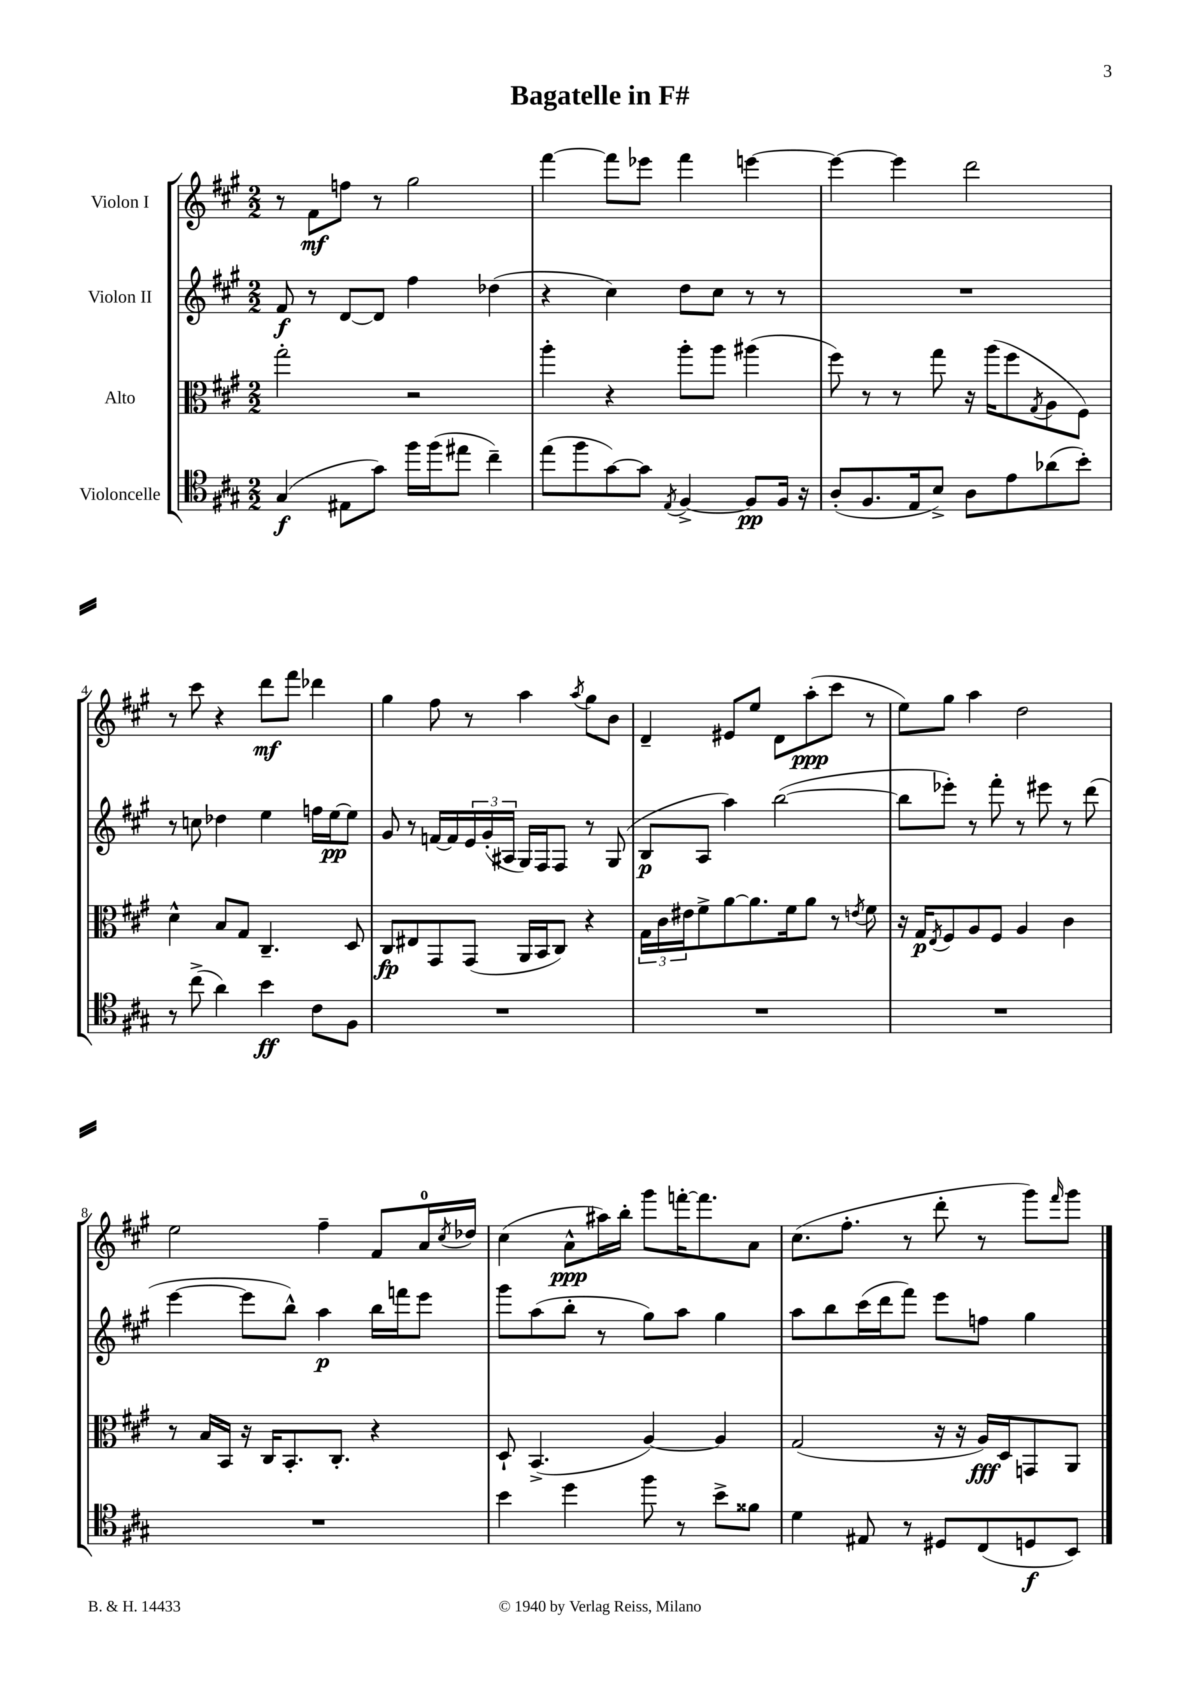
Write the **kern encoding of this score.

**kern	**dynam	**kern	**dynam	**kern	**dynam	**kern	**dynam
*part4	*part4	*part3	*part3	*part2	*part2	*part1	*part1
*staff4	*staff4	*staff3	*staff3	*staff2	*staff2	*staff1	*staff1
*I"Violoncelle	*	*I"Alto	*	*I"Violon II	*	*I"Violon I	*
*clefC4	*	*clefC3	*	*clefG2	*	*clefG2	*
*k[f#c#g#]	*	*k[f#c#g#]	*	*k[f#c#g#]	*	*k[f#c#g#]	*
*M2/2	*	*M2/2	*	*M2/2	*	*M2/2	*
=1	=1	=1	=1	=1	=1	=1	=1
(4G#/	f	2gg#'\	.	8f#/	f	8r	.
.	.	.	.	8r	.	8f#\L	mf
8E#X\L	.	.	.	[8d/L	.	8ffn\J	.
8g#\J)	.	.	.	8d/J]	.	8r	.
16ff#\LL	.	2r	.	4ff#\	.	2gg#\	.
(16ff#\J	.	.	.	.	.	.	.
8ee#X\J	.	.	.	.	.	.	.
4cc#~\)	.	.	.	(4dd-X\	.	.	.
=2	=2	=2	=2	=2	=2	=2	=2
(8ee\L	.	4aa'\	.	4r	.	[4fff#\	.
8ff#\	.	.	.	.	.	.	.
[8g#\)	.	4r	.	4cc#\)	.	8fff#\L]	.
8g#\J]	.	.	.	.	.	8eee-X\J	.
8qE/	.	.	.	.	.	.	.
[4F#^/	.	8aa'\L	.	8dd\L	.	4fff#\	.
.	.	8aa\J	.	8cc#\J	.	.	.
8F#/L]	pp	(4aa#X\	.	8r	.	[4eeen\	.
16F#/Jk	.	.	.	8r	.	.	.
16r	.	.	.	.	.	.	.
=3	=3	=3	=3	=3	=3	=3	=3
(8A'/L	.	8ff#\)	.	1r	.	4eee\_	.
8.F#/	.	8r	.	.	.	.	.
.	.	8r	.	.	.	4eee\]	.
16E/k	.	.	.	.	.	.	.
8B^/J)	.	8gg#\	.	.	.	.	.
8A\L	.	16r	.	.	.	2ddd\	.
.	.	(16aa\KL	.	.	.	.	.
8e\	.	8ff#\	.	.	.	.	.
.	.	8qG#/	.	.	.	.	.
(8a-X\	.	8A\	.	.	.	.	.
8b'\J)	.	8F#\J)	.	.	.	.	.
!!LO:LB:g=z
=4	=4	=4	=4	=4	=4	=4	=4
8r	.	4d^^\	.	8r	.	8r	.
(8cc#^\	.	.	.	8ccn\	.	8ccc#\	.
4a\)	.	8B/L	.	4dd-X\	.	4r	.
.	.	8G#/J	.	.	.	.	.
4b\	ff	4.C#~/	.	4ee\	.	8ddd\L	mf
.	.	.	.	.	.	8fff#\J	.
8c#\L	.	.	.	16ffn\LL	.	4ddd-X\	.
.	.	.	.	[16ee\J	pp	.	.
8F#\J	.	8D/	.	8ee\J]	.	.	.
=5	=5	=5	=5	=5	=5	=5	=5
1r	.	8C#/L	fp	8g#/	.	4gg#\	.
.	.	8E#X/	.	8r	.	.	.
.	.	8GG#/	.	[16fn/LL	.	8ff#\	.
.	.	.	.	16f/]	.	.	.
.	.	(8GG#/J	.	24e/	.	8r	.
.	.	.	.	(24g#'/	.	.	.
.	.	.	.	24A#X/JJ	.	.	.
.	.	16AA/LL	.	16G#/LL)	.	4aa\	.
.	.	16BB/J	.	16F#/J	.	.	.
.	.	8C#/J)	.	8F#/J	.	.	.
.	.	.	.	.	.	8qaa/	.
.	.	4r	.	8r	.	8gg#\L	.
.	.	.	.	(8G#/	.	8b\J	.
=6	=6	=6	=6	=6	=6	=6	=6
1r	.	24G#\LL	.	8B/L	p	4d~/	.
.	.	24c#\	.	.	.	.	.
.	.	24e#X\J	.	.	.	.	.
.	.	8f#^\	.	8A/J	.	.	.
.	.	[8a\	.	4aa\)	.	8e#X/L	.
.	.	8.a\]	.	.	.	8ee/J	.
.	.	.	.	([2bb\	.	8d\L	.
.	.	16f#\k	.	.	.	.	.
.	.	8a\J	.	.	.	(8aa'\	ppp
.	.	8r	.	.	.	8ccc#\J	.
.	.	8qen/	.	.	.	.	.
.	.	8f#\	.	.	.	8r	.
=7	=7	=7	=7	=7	=7	=7	=7
1r	.	16r	.	8bb\L]	.	8ee\L)	.
.	.	16G#/KL	p	.	.	.	.
.	.	8qE/	.	.	.	.	.
.	.	8F#/	.	8eee-X'\J)	.	8gg#\J	.
.	.	8A/	.	8r	.	4aa\	.
.	.	8F#/J	.	8fff#'\	.	.	.
.	.	4A/	.	8r	.	2dd\	.
.	.	.	.	8eee#X\	.	.	.
.	.	4c#\	.	8r	.	.	.
.	.	.	.	(8ddd\	.	.	.
!!LO:LB:g=z
=8	=8	=8	=8	=8	=8	=8	=8
1r	.	8r	.	[4eee\	.	2ee\	.
.	.	16B/LL	.	.	.	.	.
.	.	16BB/JJ	.	.	.	.	.
.	.	16r	.	8eee\L]	.	.	.
.	.	16C#/KL	.	.	.	.	.
.	.	8.BB'/	.	8bb^^\J)	.	.	.
.	.	.	.	4aa\	p	4ff#~\	.
.	.	8.C#'/J	.	.	.	.	.
.	.	4r	.	16bb\LL	.	8f#/L	.
.	.	.	.	16fffn\J	.	.	.
.	.	.	.	8eee\J	.	16a/L	.
.	.	.	.	.	.	8qcc#/	.
.	.	.	.	.	.	16dd-X/JJ	.
=9	=9	=9	=9	=9	=9	=9	=9
4b\	.	8D`/	.	8ggg#\L	.	(4cc#\	.
.	.	(4.BB^/	.	(8aa\	.	.	.
4dd\	.	.	.	8bb'\J	.	8a^^\L	ppp
.	.	.	.	8r	.	16aa#X\L)	.
.	.	.	.	.	.	16bb'\JJ	.
8ff#\	.	[4A/)	.	8gg#\L)	.	8ggg#\L	.
8r	.	.	.	8aa\J	.	[16fffn'\K	.
.	.	.	.	.	.	8.fff\]	.
8b^\L	.	4A/]	.	4gg#\	.	.	.
8f##X\J	.	.	.	.	.	8a\J	.
=10	=10	=10	=10	=10	=10	=10	=10
4d\	.	(2G#/	.	8aa\L	.	(8.cc#\L	.
.	.	.	.	8bb\	.	.	.
.	.	.	.	.	.	8.ff#'\J	.
8E#X/	.	.	.	(16ccc#\L	.	.	.
.	.	.	.	16ddd\J	.	.	.
8r	.	.	.	8fff#\J)	.	8r	.
8D#X/L	.	16r	.	8eee\L	.	8ddd'\	.
.	.	16r	.	.	.	.	.
(8C#/	.	16A/LL)	fff	8ffn\J	.	8r	.
.	.	16D/J	.	.	.	.	.
8Dn/	f	8GGn/	.	4gg#\	.	8ggg#\L)	.
.	.	.	.	.	.	16qqfff#/	.
8BB/J)	.	8AA/J	.	.	.	8ggg#\J	.
==	==	==	==	==	==	==	==
*-	*-	*-	*-	*-	*-	*-	*-
